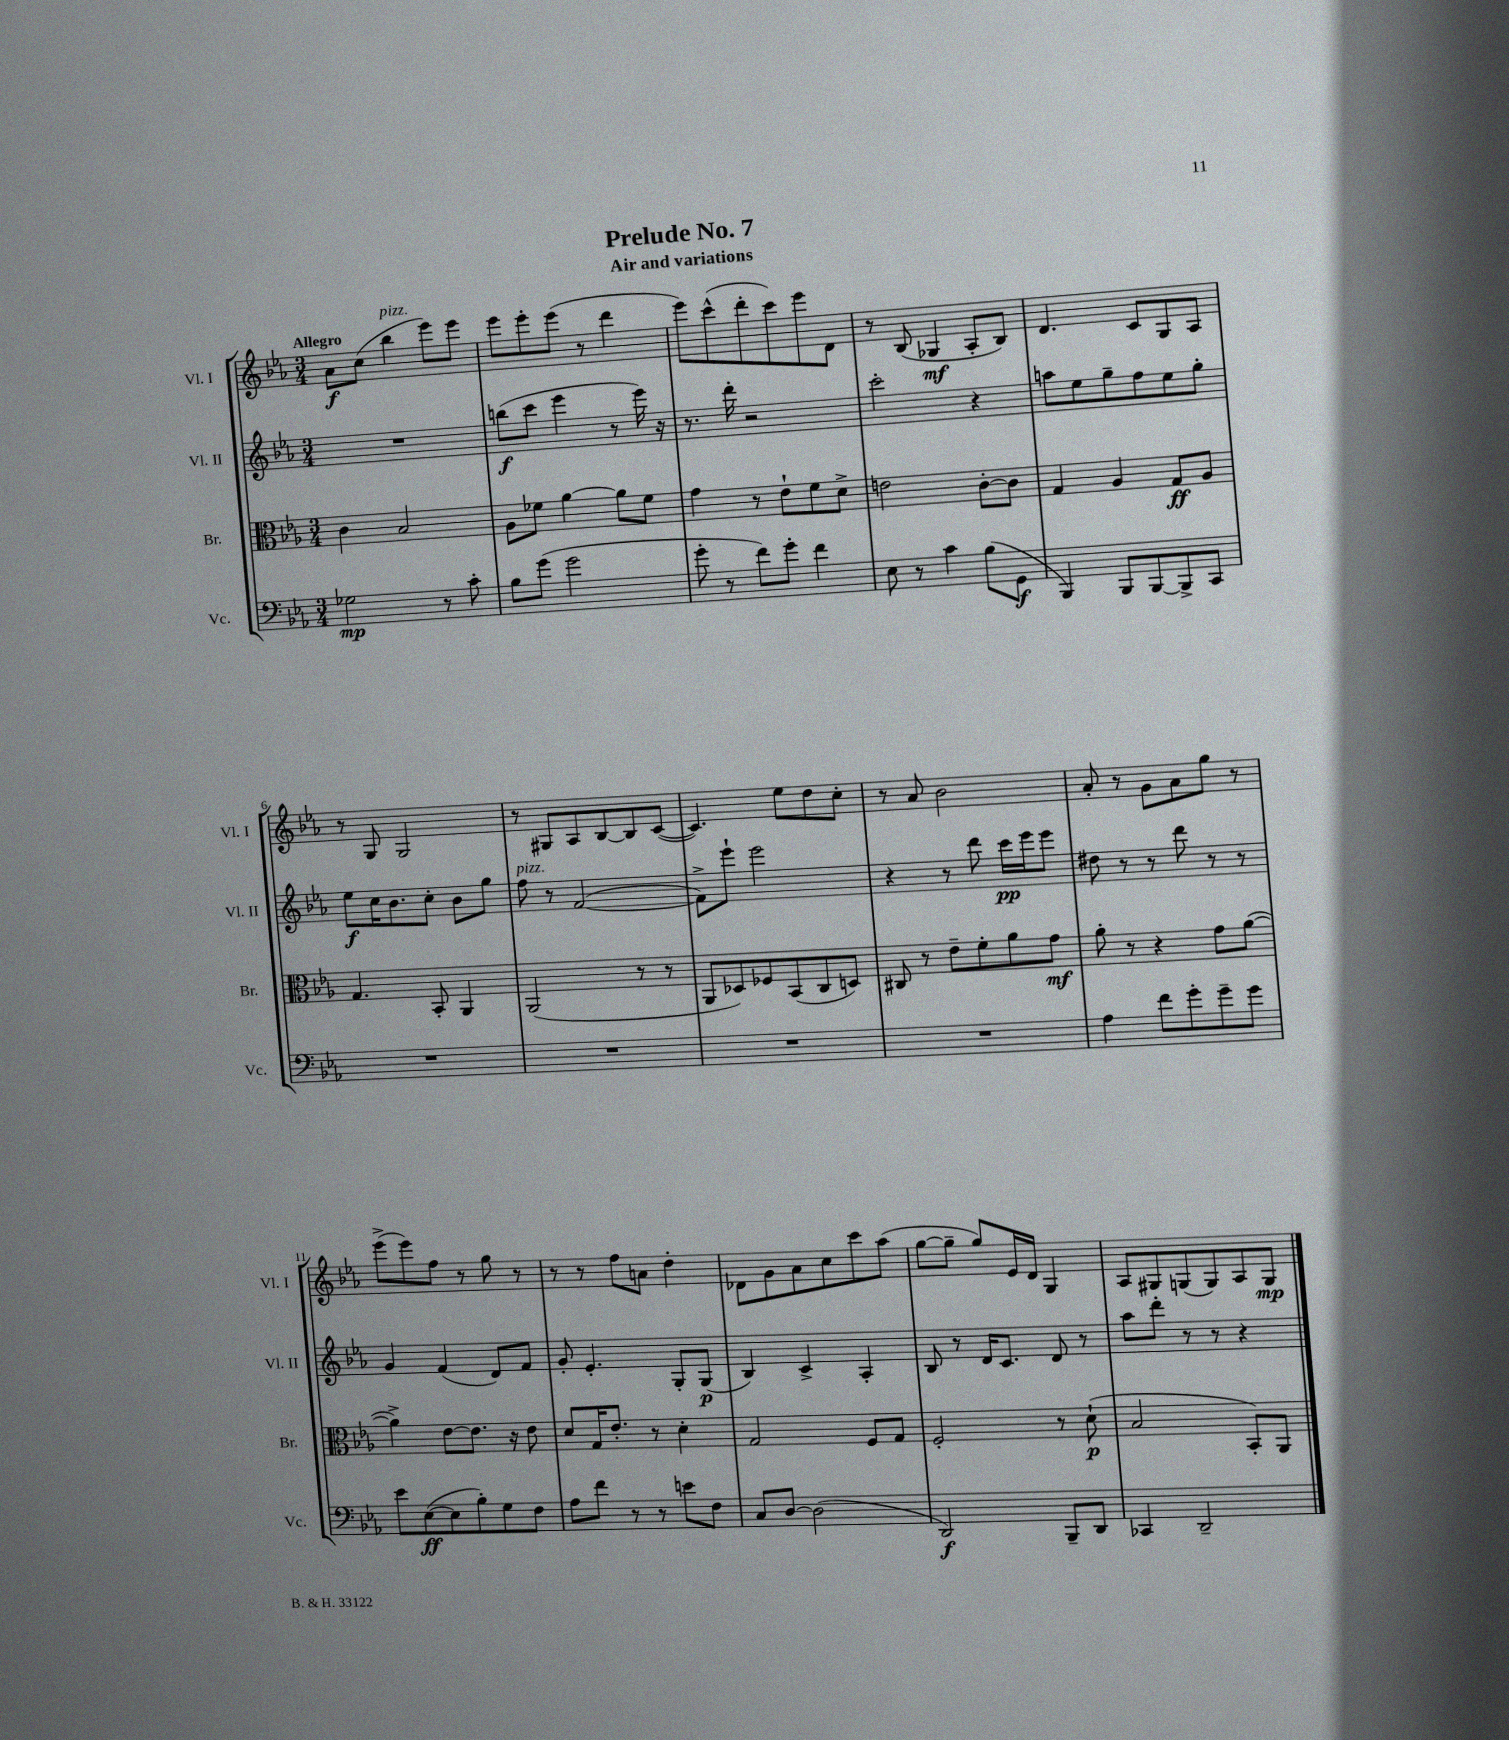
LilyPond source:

\header { title = "Prelude No. 7" subtitle = "Air and variations" }
<<
\new StaffGroup <<
\new Staff = "s0" \with { instrumentName = "Vl. I" shortInstrumentName = "Vl. I" } {
    \clef treble \key ees \major \numericTimeSignature \time 3/4 \tempo "Allegro"
    aes'8\f c''8( bes''4^\markup { \italic "pizz." } ees'''8) ees'''8 |
    ees'''8 ees'''8-. ees'''8( r8 d'''4 |
    ees'''8) c'''8-^( d'''8-. c'''8) ees'''8 d'8 |
    r8 bes8( ges4\mf aes8-. bes8) |
    d'4. c'8 g8 aes8 |
    r8 g8 g2 |
    r8 gis8 aes8 bes8~ bes8 c'8~( |
    c'4.) ees''8 d''8 c''8-. |
    r8 aes'8 bes'2 |
    aes'8-. r8 g'8 aes'8 g''8 r8 |
    ees'''8->( ees'''8) f''8 r8 g''8 r8 |
    r8 r8 f''8 a'8 d''4-. |
    des'8 g'8 aes'8 c''8 c'''8 aes''8( |
    g''8~ g''8-- g''8) ees'16 d'16 g4 |
    aes8 gis8 g8( g8) aes8 g8\mp \bar "|." |
}
\new Staff = "s1" \with { instrumentName = "Vl. II" shortInstrumentName = "Vl. II" } {
    \clef treble \key ees \major \numericTimeSignature \time 3/4
    R2. |
    b''8\f( c'''8 ees'''4 r8 ees'''16) r16 |
    r8. d'''16-. r2 |
    c'''2-. r4 |
    a''8 ees''8 g''8-- f''8 ees''8 g''8-. |
    ees''8\f c''16 bes'8. c''8-. bes'8 g''8 |
    f''8^\markup { \italic "pizz." } r8 f'2~( |
    f'8->) ees'''8-! ees'''2 |
    r4 r8 d'''8 c'''16\pp ees'''16 ees'''8 |
    dis''8 r8 r8 d'''8 r8 r8 |
    g'4 f'4( d'8) f'8 |
    g'8-. ees'4.-. g8-. g8\p( |
    bes4) c'4-> aes4-. |
    bes8 r8 d'16 c'8. d'8 r8 |
    aes''8 d'''8-. r8 r8 r4 \bar "|." |
}
\new Staff = "s2" \with { instrumentName = "Br." shortInstrumentName = "Br." } {
    \clef alto \key ees \major \numericTimeSignature \time 3/4
    c'4 bes2 |
    aes8 fes'8 aes'4~ aes'8 fes'8 |
    g'4 r8 ees'8-! f'8 d'8-> |
    e'2 c'8~-. c'8 |
    g4 aes4 g8\ff aes8 |
    g4. bes,8-. aes,4 |
    aes,2( r8 r8 |
    aes,8 des8) fes8 bes,8( c8 d8) |
    cis8 r8 ees'8-- f'8-. aes'8 g'8\mf |
    aes'8-. r8 r4 g'8 aes'8~( |
    aes'4->) ees'8~ ees'8. r16 ees'8 |
    d'8 g16 ees'8.-. r8 d'4-. |
    g2 f8 g8 |
    f2-. r8 d'8-!\p( |
    bes2 bes,8-.) aes,8 \bar "|." |
}
\new Staff = "s3" \with { instrumentName = "Vc." shortInstrumentName = "Vc." } {
    \clef bass \key ees \major \numericTimeSignature \time 3/4
    ges2\mp r8 c'8-. |
    bes8 g'8( g'2 |
    g'8-. r8 f'8) g'8-. f'4 |
    ees8 r8 c'4 bes8( g,8\f |
    bes,,4) bes,,8 bes,,8~ bes,,8-> c,8 |
    R2. |
    R2. |
    R2. |
    R2. |
    aes4 f'8 g'8-. g'8-- g'8 |
    ees'8 ees8~\ff( ees8 bes8-.) g8 f8 |
    aes8 f'8 r8 r8 e'8 f8 |
    c8 d8~ d2( |
    d,2\f) bes,,8-- d,8 |
    ces,4 d,2-- \bar "|." |
}
>>
>>
